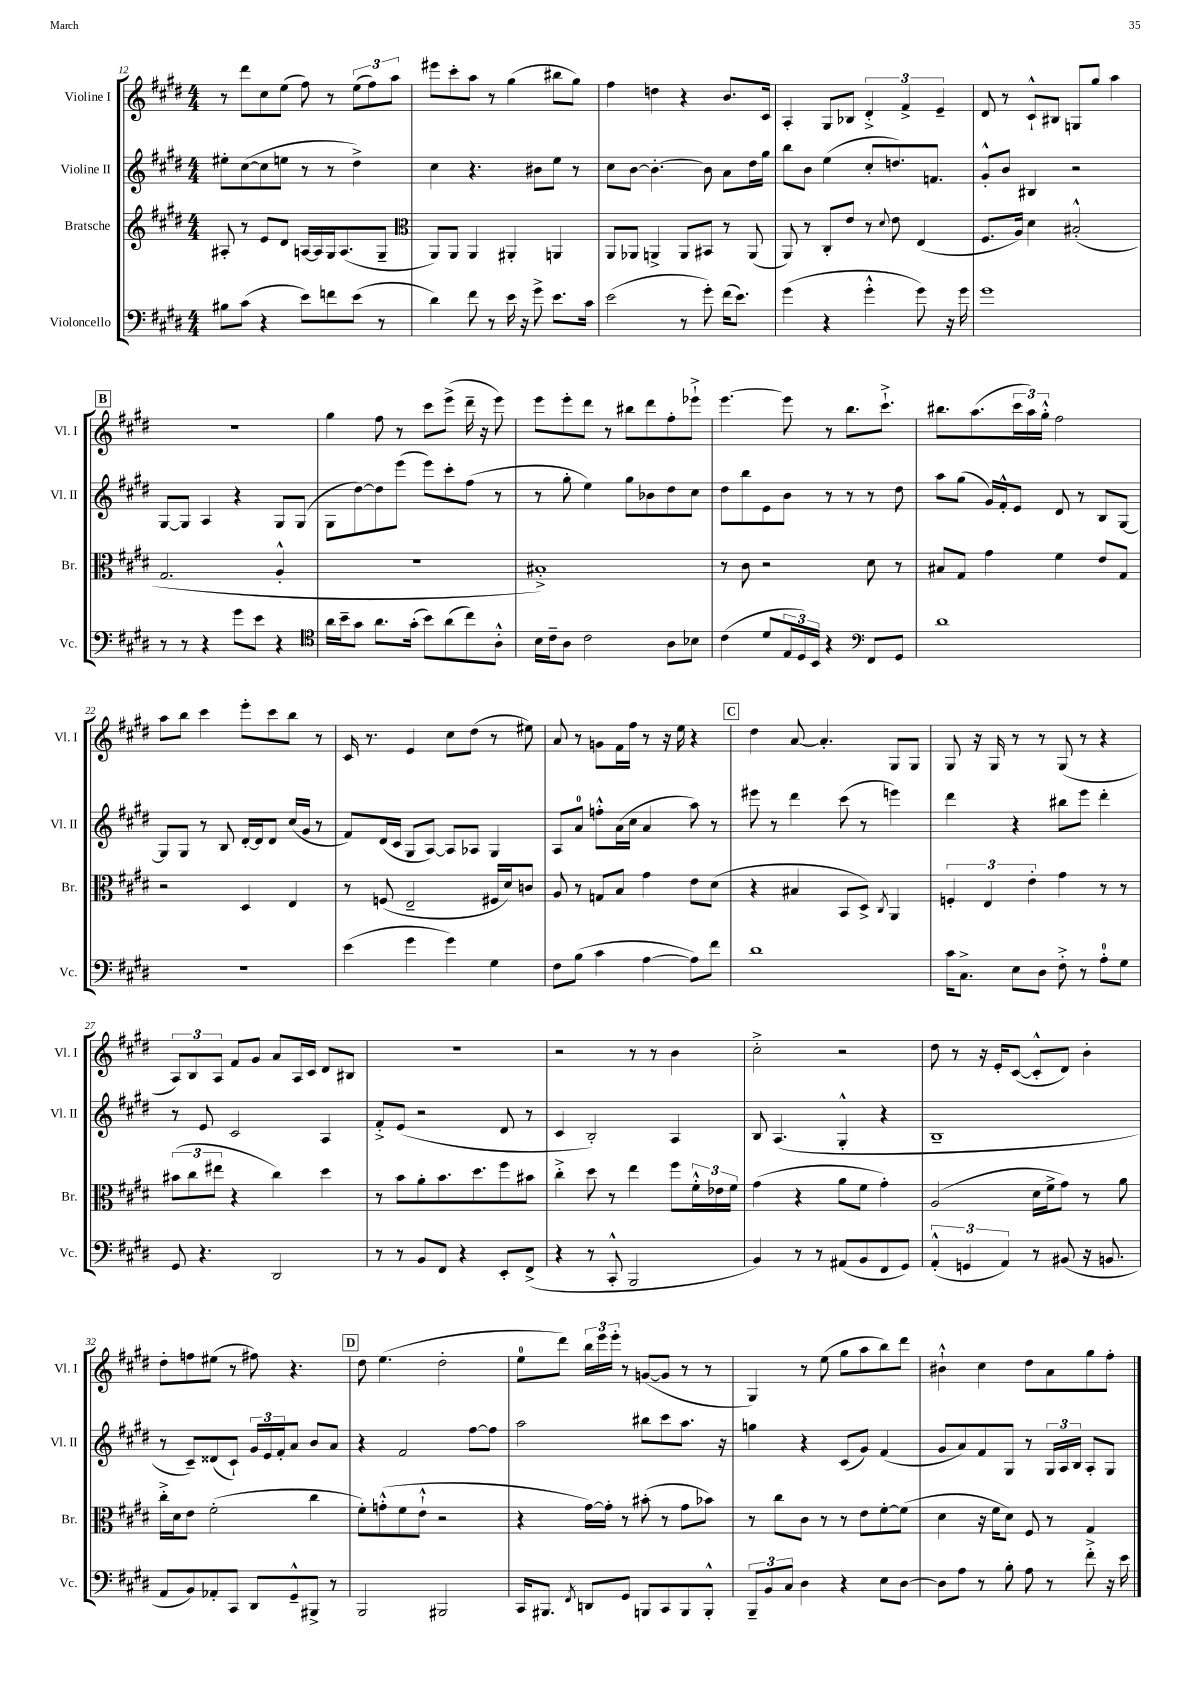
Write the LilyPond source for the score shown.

<<
\new StaffGroup <<
\new Staff = "s0" \with { instrumentName = "Violine I" shortInstrumentName = "Vl. I" } {
    \clef treble \key e \major \numericTimeSignature \time 4/4
    r8 dis'''8 cis''8 e''8( fis''8) r8 \tuplet 3/2 { e''8( fis''8) a''8 } |
    eis'''8 cis'''8-. a''8 r8 gis''4( bis''8 gis''8) |
    fis''4 d''4 r4 b'8. cis'16 |
    a4-. gis8 bes8 \tuplet 3/2 { dis'4-.-> fis'4-> e'4-- } |
    dis'8 r8 cis'8-!-^ bis8 g8 gis''8 a''4 |
    \mark \markup { \box "B" } r1 |
    gis''4 fis''8 r8 cis'''8 e'''8->( dis'''16-- r16 e'''8) |
    e'''8 e'''8-. dis'''8 r8 bis''8 dis'''8 fis''8-. ees'''8-!-> |
    e'''4.~ e'''8 r8 b''8. cis'''8.-!-> |
    bis''8. a''8.( \tuplet 3/2 { cis'''16 a''16) gis''16-.-^ } fis''2 |
    a''8 b''8 cis'''4 e'''8-. cis'''8 b''8 r8 |
    cis'16 r8. e'4 cis''8 dis''8( r8 eis''8) |
    a'8 r8 g'8 fis'16 fis''16 r8 r16 e''16 r4 |
    \mark \markup { \box "C" } dis''4 a'8~ a'4.-. gis8 gis8 |
    gis8 r16 gis16 r8 r8 gis8( r8 r4 |
    \tuplet 3/2 { a8) b8 a8 } fis'8 gis'8 a'8 a16 cis'16 dis'8 bis8 |
    r1 |
    r2 r8 r8 b'4 |
    cis''2-.-> r2 |
    dis''8 r8 r16 e'16-. cis'8~( cis'8-.-^ dis'8) b'4-. |
    dis''8-. f''8 eis''8( r8 fis''8) r4. |
    \mark \markup { \box "D" } dis''8 e''4.( dis''2-. |
    e''8-0 dis'''8) \tuplet 3/2 { b''16 e'''16 e'''16-. } r8 g'8~( g'8 r8 r8 |
    gis4) r8 e''8( gis''8 a''8 b''8) dis'''8 |
    bis'4-!-^ cis''4 dis''8 a'8 gis''8 fis''8-. \bar "|." |
}
\new Staff = "s1" \with { instrumentName = "Violine II" shortInstrumentName = "Vl. II" } {
    \clef treble \key e \major \numericTimeSignature \time 4/4
    eis''8-. cis''8~( cis''8 e''8 r8 r8 dis''4->) |
    cis''4 r4. bis'8 e''8 r8 |
    cis''8 b'8~ b'4.~-. b'8 a'8 dis''16 gis''16 |
    b''8 b'8 e''4( cis''8-. d''8.) f'8. |
    gis'8-.-^ b'8 bis4 r2 |
    \mark \markup { \box "B" } gis8~ gis8 a4 r4 gis8 gis8( |
    gis8 dis''8~) dis''8 e'''8( e'''8) cis'''8-. fis''8( r8 |
    r8 gis''8-. e''4) gis''8 bes'8 dis''8 cis''8 |
    dis''8 b''8 e'8 b'8 r8 r8 r8 dis''8 |
    a''8 gis''8( gis'16) fis'16-.-^ e'8 dis'8 r8 b8 gis8~ |
    gis8 gis8 r8 b8 dis'16~-. dis'16 dis'8 cis''16( gis'16 r8 |
    fis'8) dis'16( cis'16 gis8 a8~) a8 aes8 gis4 |
    a8 a'8-0 f''8-.-^ a'16( cis''16 a'4 a''8) r8 |
    \mark \markup { \box "C" } eis'''8 r8 dis'''4 cis'''8( r8 e'''4) |
    dis'''4 r4 bis''8 e'''8 dis'''4-. |
    r8 e'8 cis'2 a4 |
    fis'8-.-> e'8( r2 dis'8 r8 |
    cis'4 b2-.) a4 |
    b8 a4.( gis4-.-^ r4 |
    b1-- |
    r8 cis'8--) disis'8( cis'8-!) \tuplet 3/2 { gis'16 e'16 fis'16-. } a'8 b'8 a'8 |
    \mark \markup { \box "D" } r4 fis'2 fis''8~ fis''8 |
    a''2 bis''8 cis'''8 a''8. r16 |
    g''4 r4 cis'8( gis'8) fis'4( |
    gis'8 a'8) fis'8 gis8 r8 \tuplet 3/2 { gis16 a16 b16 } a8-. gis8 \bar "|." |
}
\new Staff = "s2" \with { instrumentName = "Bratsche" shortInstrumentName = "Br." } {
    \clef treble \key e \major \numericTimeSignature \time 4/4
    ais8-. r8 e'8 dis'8 a16~ a16 gis16 a8.( gis8-- |
    \clef alto a,8) a,8 a,4 ais,4-. a,4 |
    a,8 aes,8 a,4-> a,8 bis,8 r8 a,8( |
    a,8) r8 cis8-. e'8 r8 \appoggiatura { dis'8 } e'8 e4( |
    fis8. a16) dis'4 bis2-.-^( |
    \mark \markup { \box "B" } gis2. a4-.-^ |
    R1 |
    bis1-.->) |
    r8 cis'8 r2 dis'8 r8 |
    bis8 gis8 gis'4 fis'4 e'8 gis8 |
    r2 dis4 e4 |
    r8 f8( e2-- fis16 dis'16) c'8 |
    a8 r8 g8 b8 gis'4 e'8 dis'8( |
    \mark \markup { \box "C" } r4 bis4 b,8 dis8->) \acciaccatura { cis8 } a,4 |
    \tuplet 3/2 { f4-. e4 e'4-. } gis'4 r8 r8 |
    \tuplet 3/2 { bis'8( cis''8 eis''8 } r4 cis''4) dis''4 |
    r8 b'8 a'8-. b'8. dis''8. fis''8 bis'8 |
    cis''4-.-> dis''8 r8 e''4 fis''8 \tuplet 3/2 { fis'16-.-^ ees'16 fis'16 } |
    gis'4( r4 a'8 fis'8 gis'4-.) |
    a2( dis'16 fis'16-> gis'8) r8 a'8 |
    cis''16-.-> dis'16 e'8 fis'2-.( cis''4 |
    \mark \markup { \box "D" } fis'8-.) g'8-.-^( fis'8 e'8-!-^ r2 |
    r4 gis'16~) gis'16-. r8 bis'8-.( r8 gis'8 bes'8) |
    r8 cis''8 cis'8 r8 r8 e'8 fis'8~-. fis'8( |
    dis'4 r16 fis'16 dis'8) fis8 r8 gis4 \bar "|." |
}
\new Staff = "s3" \with { instrumentName = "Violoncello" shortInstrumentName = "Vc." } {
    \clef bass \key e \major \numericTimeSignature \time 4/4
    bis8 cis'8( r4 e'8) f'8 e'8( r8 |
    dis'4) fis'8 r8 e'16 r16 gis'8-> e'8. cis'16 |
    e'2( r8 gis'8-.) fis'16( e'8.) |
    gis'4( r4 gis'4-.-^ gis'8) r16 gis'16 |
    gis'1 |
    \mark \markup { \box "B" } r8 r8 r4 gis'8 e'8 r4 |
    \clef tenor a'16 b'16-- gis'8 a'8. gis'16-.( b'8) a'8( cis''8) a8-.-^ |
    b16 cis'16-- a8 cis'2 a8 bes8 |
    cis'4( dis'8 \tuplet 3/2 { e16 dis16) b,16 } r4 \clef bass fis,8 gis,8 |
    dis'1 |
    R1 |
    e'4( gis'4 gis'4) gis4 |
    fis8 b8( cis'4 a4~ a8) fis'8 |
    \mark \markup { \box "C" } dis'1 |
    cis'16 cis8.-> e8 dis8 fis8-.-> r8 a8-0-. gis8 |
    gis,8 r4. dis,2 |
    r8 r8 b,8 fis,8 r4 e,8-. fis,8->( |
    r4 r8 cis,8-.-^ b,,2 |
    b,4) r8 r8 ais,8( b,8 fis,8 gis,8) |
    \tuplet 3/2 { a,4-.-^( g,4 a,4) } r8 bis,8( r16 b,8. |
    a,8 b,8) aes,8-. cis,8 dis,8 gis,8---^ bis,,8-> r8 |
    \mark \markup { \box "D" } b,,2 bis,,2 |
    cis,16 bis,,8. \acciaccatura { fis,8 } d,8 gis,8 b,,8 cis,8 b,,8 b,,8-.-^ |
    \tuplet 3/2 { b,,8-- b,8 cis8 } dis4 r4 e8 dis8~ |
    dis8 a8 r8 b8-. a8 r8 fis'8-.-> r16 e'16 \bar "|." |
}
>>
>>
\layout { \context { \Score currentBarNumber = #12 } }
